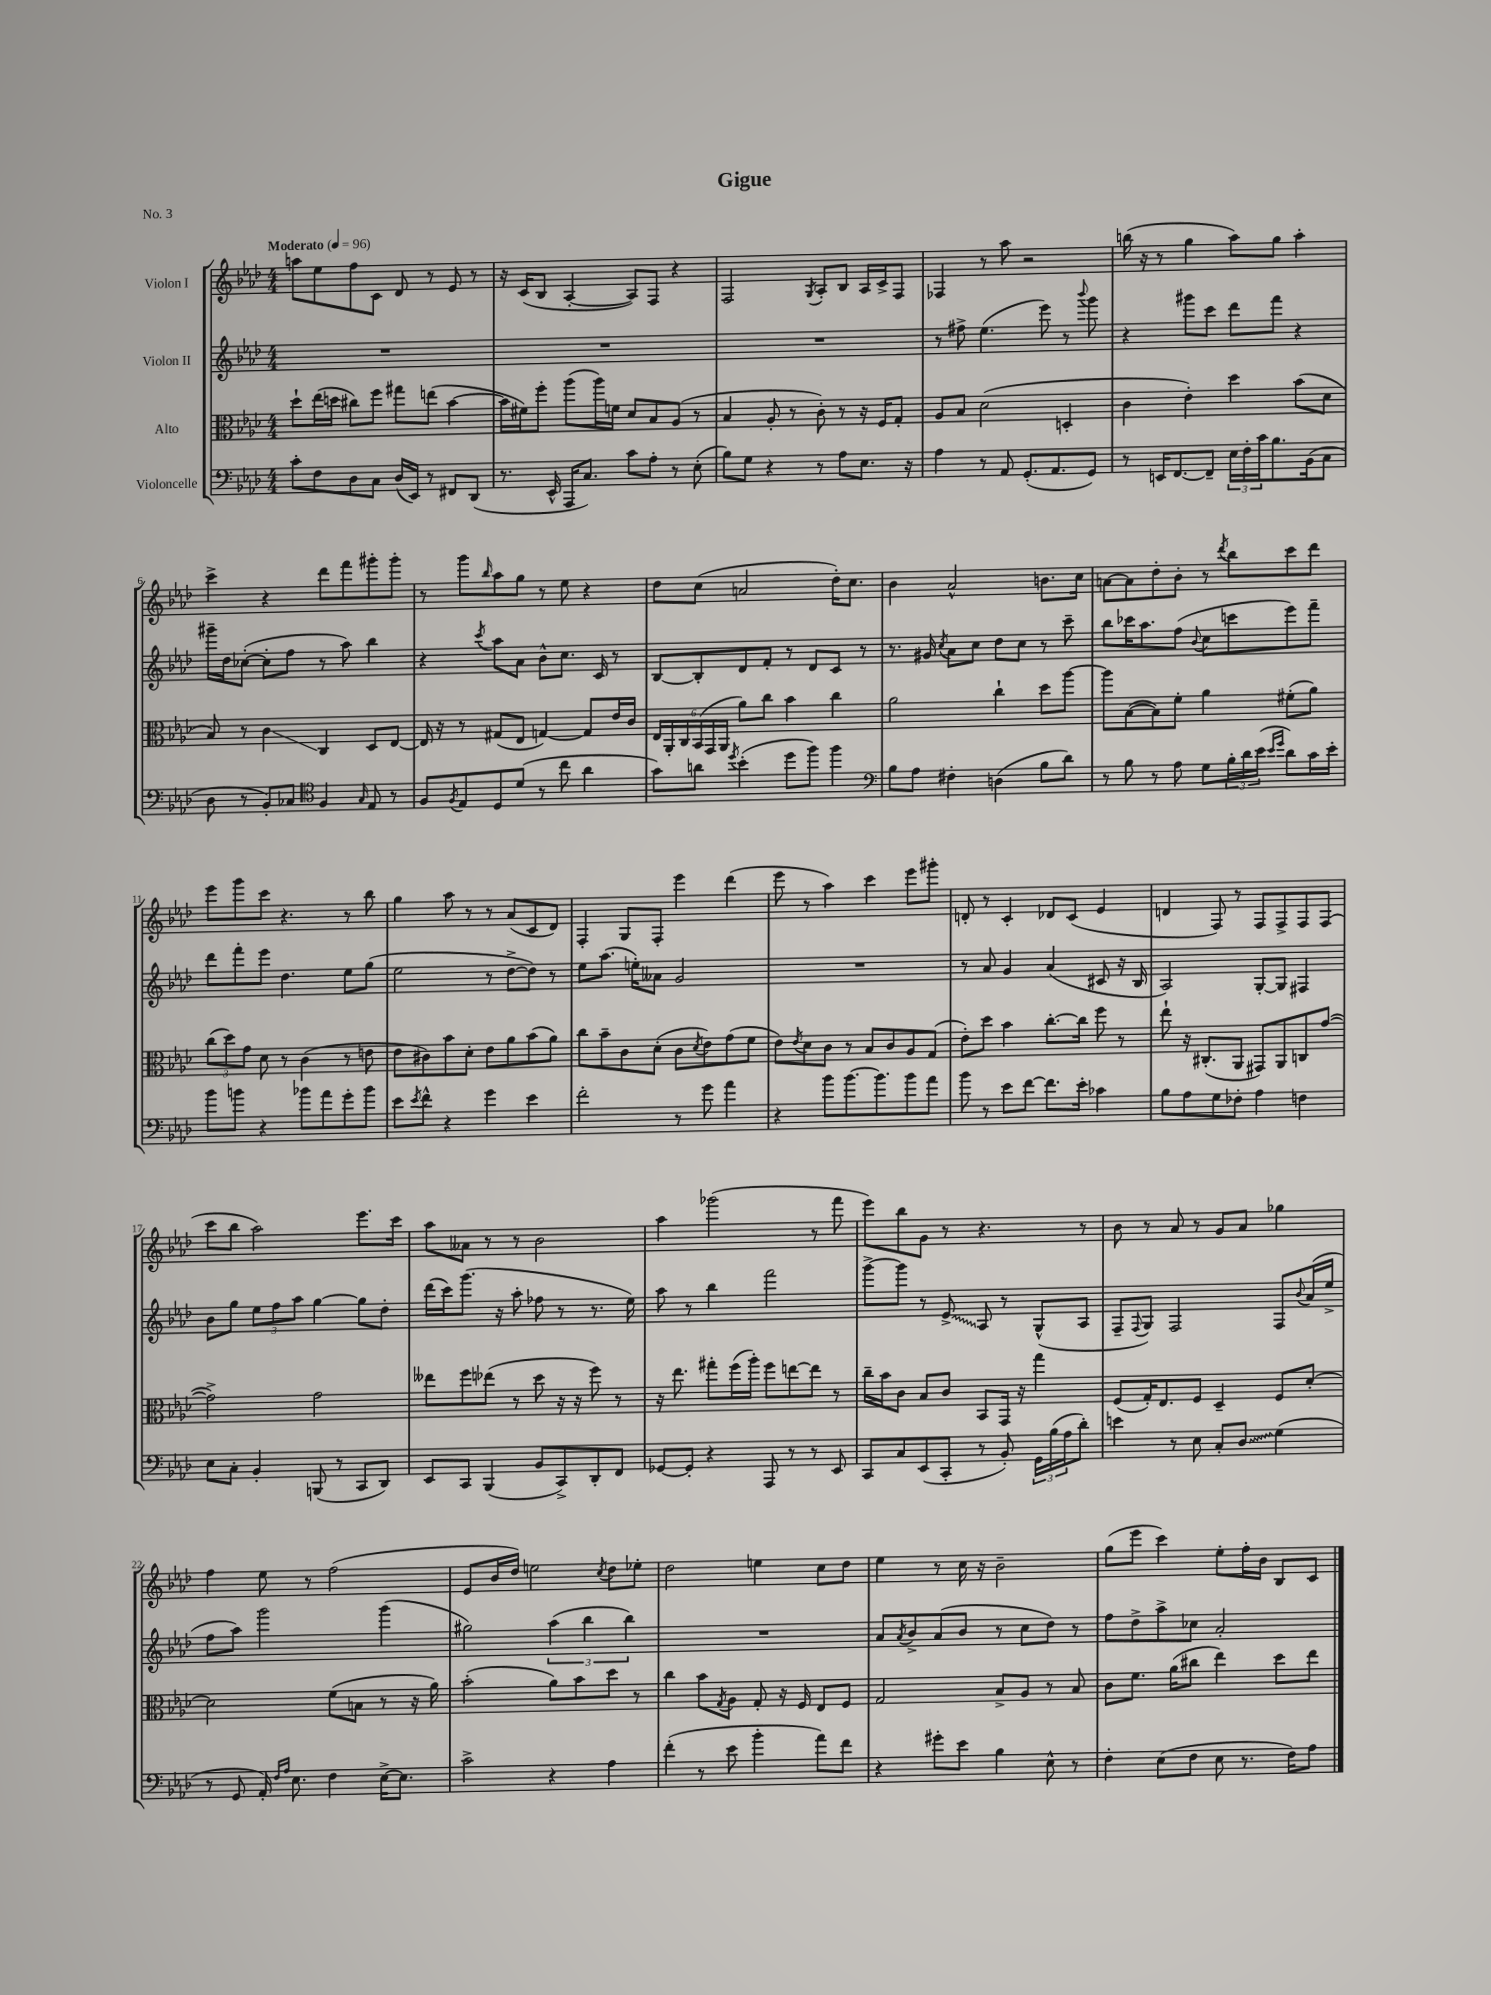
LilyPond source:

\header { title = "Gigue" piece = "No. 3" }
<<
\new StaffGroup <<
\new Staff = "s0" \with { instrumentName = "Violon I" } {
    \clef treble \key aes \major \numericTimeSignature \time 4/4 \tempo "Moderato" 4 = 96
    a''8 ees''8 f''8 c'8 des'8 r8 ees'8 r8 |
    r16 c'16( bes8 aes4~-. aes8) f8 r4 |
    f2 \acciaccatura { g8 } aes8-. bes8 aes16 c'16-> f8 |
    fes4 r8 aes''8 r2 |
    b''16( r16 r8 g''4 aes''8) g''8 aes''4-. |
    c'''4-> r4 des'''8 f'''8 gis'''8-. gis'''8-. |
    r8 g'''8 \grace { bes''16 } aes''8 g''8 r8 ees''8 r4 |
    des''8 c''8( a'2 des''16-.) c''8. |
    bes'4 aes'2-^ b'8. c''16 |
    a'8~ a'8 des''8-. bes'8-. r8 \acciaccatura { des'''8 } bes''8 c'''8 des'''8 |
    ees'''8 g'''8 c'''8 r4. r8 bes''8 |
    g''4 aes''8 r8 r8 aes'8( c'8 des'8) |
    f4-. g8 f8-. ees'''4 des'''4( |
    ees'''8 r8 aes''4) c'''4 ees'''8 gis'''8-. |
    d'8-. r8 c'4-. des'8 c'8( ees'4 |
    d'4 f8) r8 f8 f8-> f8 f8( |
    c'''8 bes''8 aes''2) ees'''8. c'''16 |
    aes''8 aeses'8 r8 r8 bes'2 |
    aes''4 ges'''2( r8 f'''8 |
    ees'''8) bes''8 g'8 r8 r4. r8 |
    bes'8 r8 aes'8 r8 g'8 aes'8 ges''4 |
    f''4 ees''8 r8 f''2( |
    ees'8 bes'16 des''16) e''2 \acciaccatura { c''8 } des''8 ees''8-. |
    des''2 e''4 c''8 des''8 |
    ees''4 r8 c''16 r16 bes'2-- |
    g''8( ees'''8 c'''4) ees''8-. f''16-. bes'16 bes8 c'8 \bar "|." |
}
\new Staff = "s1" \with { instrumentName = "Violon II" } {
    \clef treble \key aes \major \numericTimeSignature \time 4/4
    R1 |
    R1 |
    R1 |
    r8 fis''8-> ees''4.( ees'''8) r8 \appoggiatura { bes'''8 } g'''8 |
    r4 gis'''8 c'''8 des'''8 f'''8 r4 |
    gis'''16-- des''16 ces''8~-.( ces''8-. f''8 r8 aes''8) bes''4 |
    r4 \acciaccatura { c'''8 } aes''8 aes'8 bes'8-^ c''8. c'16 r8 |
    bes8~ bes8-. des'8 f'8-. r8 des'8 c'8 r8 |
    r8. gis'16 \acciaccatura { c''8 } aes'8 c''8 des''8 c''8 r8 c'''8-- |
    bes''8 ces'''16 aes''8. f''8( \appoggiatura { bes'8 } c''8 c'''8 ees'''8) f'''8-- |
    des'''8 f'''8-. ees'''8 des''4. ees''8 g''8( |
    ees''2 r8 des''8~-> des''8) r8 |
    ees''8 aes''8.( e''16-.) aeses'8 g'2 |
    R1 |
    r8 aes'8 g'4 aes'4( cis'8 r16 bes16 |
    aes2) g8~-. g8 fis4 |
    bes'8 g''8 \tuplet 3/2 { ees''8 f''8 aes''8 } g''4~ g''8 des''8-. |
    des'''16( c'''16) g'''8.( r16 aes''8-. fes''8 r8 r8. ees''16) |
    aes''8 r8 bes''4 f'''2 |
    g'''8~-> g'''8 r8 \once \override Glissando.style = #'zigzag ees'8->\glissando aes8 r8 g8-^( aes8 |
    f8-- \appoggiatura { f8 } g8) f2 f8 \appoggiatura { bes'8 } aes'16( ees''16-> |
    f''8 aes''8) g'''2 g'''4( |
    gis''2) \tuplet 3/2 { aes''4( bes''4 bes''4) } |
    R1 |
    aes'8 \acciaccatura { aes'8 } bes'8-> aes'8( bes'8 r8 c''8 des''8) r8 |
    f''8 des''8-> aes''8-> ces''8 aes'2-. \bar "|." |
}
\new Staff = "s2" \with { instrumentName = "Alto" } {
    \clef alto \key aes \major \numericTimeSignature \time 4/4
    des''8-! ees''16( d''16 cis''8) f''8 gis''8 e''8( bes'4~ |
    bes'16 fis'16) f''8-. aes''8( aes''16) f'16 des'8 bes8 aes8( r8 |
    bes4 aes8-. r8 c'8-.) r8 r16 f16 g8-. |
    aes8 bes8 des'2( d4-. |
    c'4 ees'4-.) des''4 bes'8( des'8 |
    bes8) r8 c'4\glissando c4 des8 ees8~ |
    ees16 r16 r8 gis8( ees8 g4~) g8 ees'16 c'16 |
    \tuplet 6/4 { ees16 aes,16-. c16 bes,16( g,16 aes,16 } aes'8) c''8 bes'4 c''4 |
    aes'2 c''4-! des''8 aes''8~ |
    aes''8 bes8~( bes8) f'8-. aes'4 fis'8-.( aes'8) |
    \tuplet 3/2 { c''8( des''8) g'8 } des'8 r8 c'4( r8 e'8 |
    ees'8 cis'8) bes'8 des'8-. ees'8 aes'8 bes'8( aes'8) |
    c''8 bes'8-- c'8 des'8-.( c'8 \acciaccatura { des'8 } ees'8) g'8( f'8 |
    ees'8) \acciaccatura { ees'8 } des'8 c'8 r8 bes8 c'8 aes8 g8( |
    ees'8-.) des''8 bes'4 c''8.~-. c''16 f''8 r8 |
    ees''8-! r16 cis8.-.( aes,8 gis,8) aes,8 c8 g'8~( |
    g'2->) g'2 |
    eeses''8 f''8 ees''8( r8 des''8 r16 r16 f''8) r8 |
    r16 ees''8. gis''8-. f''16( aes''16-.) f''8 e''8~ e''8 r8 |
    c''16-- bes'16 c'8 bes8 c'8 bes,8 g,16 r16 g''4 |
    f8( g16-.) ees8. f8 des4-- f8 des'8~-. |
    des'2 f'8( b8 r8 r16 aes'16) |
    bes'2-.( aes'8) bes'8 des''8 r8 |
    c''4 bes'8 \acciaccatura { g8 } aes8 g8-. r16 f16 ees8 f8 |
    g2 bes8-> aes8 r8 bes8 |
    c'8 f'8. aes'16( cis''8 ees''4) des''8 ees''8 \bar "|." |
}
\new Staff = "s3" \with { instrumentName = "Violoncelle" } {
    \clef bass \key aes \major \numericTimeSignature \time 4/4
    c'8-. f8 des8 c8 des16( ees,16) r8 fis,8 des,8( |
    r8. ees,16-^ aes,,16 c8.) c'8 aes8-. r8 ees8-.( |
    bes8) g8 r4 r8 aes8 ees8. r16 |
    aes4 r8 aes,8 g,8.-.( aes,8. g,8) |
    r8 e,16 f,8.~ f,8-- \tuplet 3/2 { ees16 f16-. c'16 } bes8. bes,16( c8 |
    des8 r8 bes,8-.) ces8 \clef tenor f4 \grace { g16 } ees8 r8 |
    f8 \acciaccatura { f8 } ees8 des8 des'8( r8 c''8 aes'4 |
    g'8) a'8 \acciaccatura { des''8 } bes'4-.( des''8 f''8) f''4 |
    \clef bass bes8 aes8 fis4-. d4( bes8 des'8) |
    r8 bes8 r8 aes8 g8 \tuplet 3/2 { bes16-. des'16 ees'16( } \grace { ees'16 g'16 } des'8) c'16 ees'16-. |
    bes'8 b'8 r4 bes'8 aes'8 g'8-. bes'8 |
    ees'8 \acciaccatura { ees'8 } f'8-^ r4 g'4 ees'4 |
    f'2-. r8 g'8 aes'4 |
    r4 bes'8 bes'8.~ bes'8. bes'8 aes'8 |
    bes'8 r8 ees'8 f'8~ f'8. ees'16-. ces'4 |
    bes8 aes8 g8 fes8-. aes4 f4 |
    ees8 c8-. bes,4-. b,,8( r8 c,8 des,8) |
    ees,8 c,8 bes,,4( bes,8 c,8->) des,8-. f,8 |
    ges,8~ ges,8-. r4 aes,,8 r8 r8 ees,8 |
    c,8 c8 ees,8( c,8-. r8 bes,8-.) \tuplet 3/2 { g,16 bes16( aes16 } des'8-.) |
    e'4 r8 ees8 c8-. \once \override Glissando.style = #'zigzag des8\glissando g4( |
    r8 g,8 aes,16-.) \grace { f16 aes16 } ees8. f4 ees16~-> ees8. |
    c'2-> r4 aes4 |
    f'4-.( r8 ees'8 bes'4-. aes'8) f'8 |
    r4 gis'8-. ees'8 bes4 ees8-^ r8 |
    f4-. ees8( f8 ees8 r8. f16) aes8 \bar "|." |
}
>>
>>
